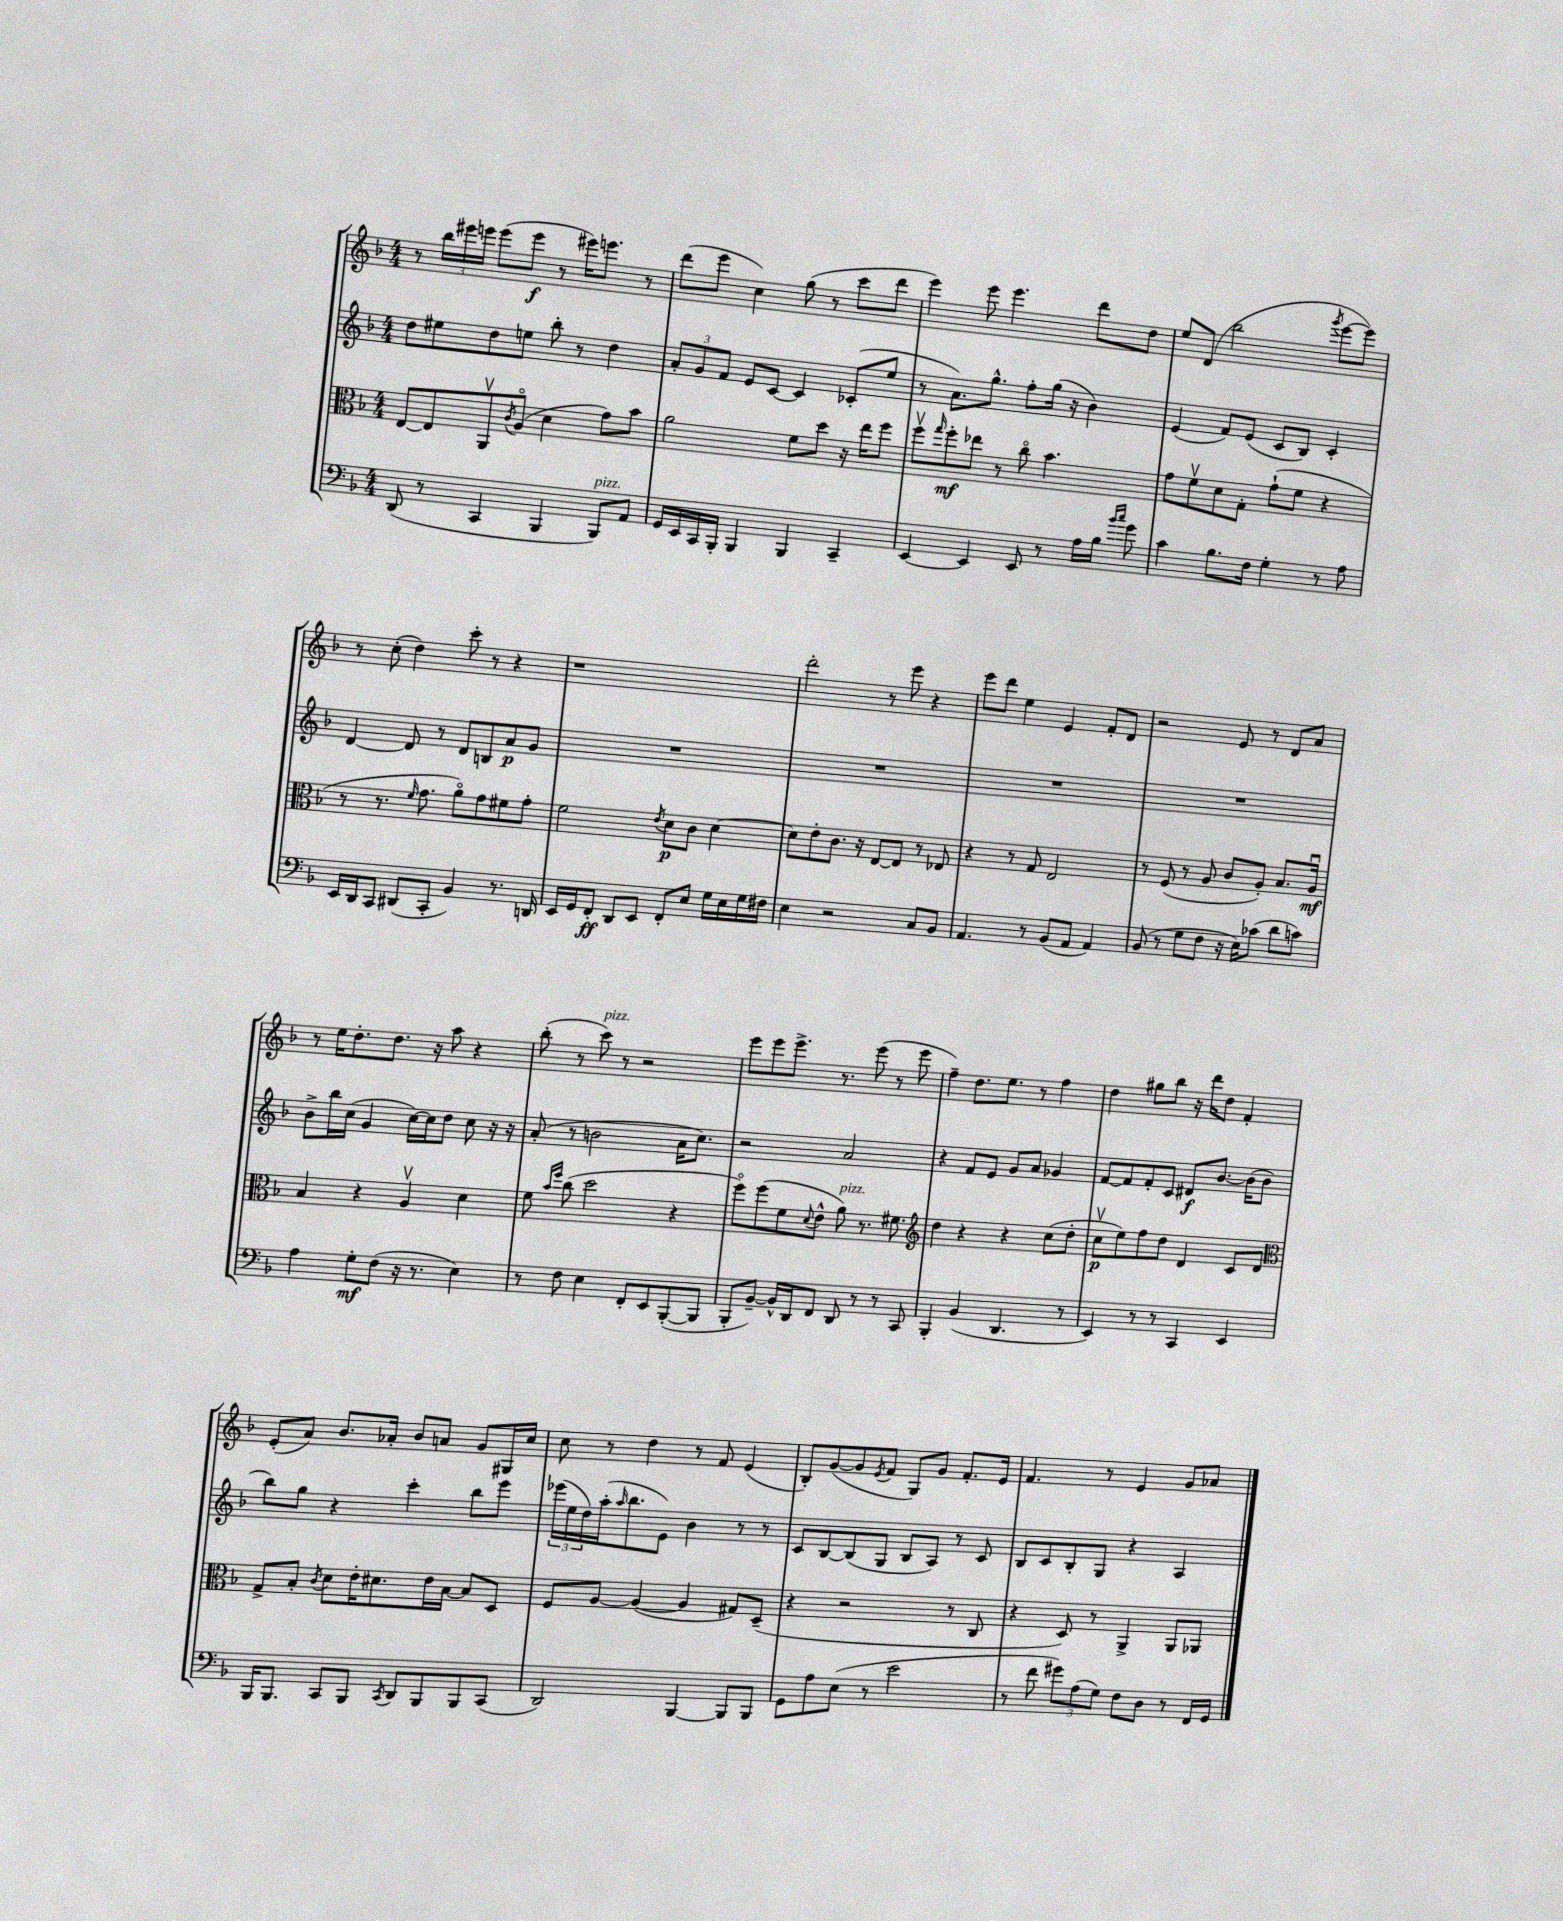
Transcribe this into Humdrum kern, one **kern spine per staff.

**kern	**kern	**kern	**kern
*staff4	*staff3	*staff2	*staff1
*clefF4	*clefC3	*clefG2	*clefG2
*k[b-]	*k[b-]	*k[b-]	*k[b-]
*M4/4	*M4/4	*M4/4	*M4/4
(8DD	[8E	8dd	8r
8r	8E]	8ee#	24bb-
.	.	.	24eee#
.	.	.	24eee
4CC	8AAv	8dd	(8eee
.	8qc	.	.
.	(8Ao	8ee	8eee
4BBB-	4d	8bb-'	8r
.	.	8r	16eee#)
.	.	.	8.eee
8BBB-)	8g)	4dd	.
8AA	8b-	.	8r
=	=	=	=
16GG	2a	12a'	(8ddd
16EE	.	.	.
.	.	12g	.
16CC	.	.	8eee
.	.	12f	.
16BBB-'	.	.	.
4BBB-	.	8e	4cc)
.	.	[8c	.
4BBB-	8f	4c]	(8gg
.	8dd	.	8r
4CC~	16r	(8c-'	8ccc
.	16ee	.	.
.	8ff	8ee	8ddd
=	=	=	=
[4EE	8ffv	8r	4eee)
.	16qqgg	.	.
.	8ff'	8.a)	.
4EE]	8ee-	.	8eee
.	.	8.gg^^	.
.	8r	.	4.eee
8EE	8cco	8ff'	.
8r	4.b-	(16gg	.
.	.	16r	.
16A	.	4b-)	8ddd
16B-	.	.	.
16qqb-	.	.	.
16qqcc	.	.	.
8g	.	.	8dd
=	=	=	=
4c	8g	(4e	8ee
.	8fv	.	(8d
8.B-	8d	8f)	2bb-
.	8G'	(8e	.
16F	.	.	.
4G'	(8g`	8c	.
.	8f	8B-)	.
.	.	.	8qggg
8r	4r	4c'	[8eee
8A	.	.	8eee])
=	=	=	=
16EE	8r	[4d	8r
16DD	.	.	.
8CC	8.r	.	(8cc'
(8DD#	.	8d]	4dd)
.	16qqf	.	.
.	8.g	.	.
8CC'	.	8r	.
4BB-)	8ao)	8d	8ccc'
.	8g	8B	8r
8.r	8f#	8a	4r
.	8g'	8g	.
16DD	.	.	.
=	=	=	=
16EE	2f	1r	1r
16GG	.	.	.
8FF'	.	.	.
8DD	.	.	.
8EE	.	.	.
.	8qe	.	.
8FF'	8d	.	.
8E	8c	.	.
16G	[4d	.	.
16E	.	.	.
16G	.	.	.
16F#	.	.	.
=	=	=	=
4E	8d]	1r	2ddd'
.	8e'	.	.
2r	8.c	.	.
.	16r	.	.
.	[8E	.	8r
.	8E]	.	8eee
8C	8r	.	4r
8BB-	8E-	.	.
=	=	=	=
4.AA	4r	1r	8eee
.	.	.	8ddd
.	8r	.	4ee
8r	8G	.	.
(8BB-	2E	.	4e
8AA	.	.	.
4AA)	.	.	8f'
.	.	.	8d
=	=	=	=
(8BB-	8r	1r	2r
8r	(8F	.	.
8G	8r	.	.
8F	8A	.	.
16r	8c	.	8e
16E)	.	.	.
(8c-	8A')	.	8r
8d	8.B-	.	8d
8c)	.	.	8a
.	16Au	.	.
=	=	=	=
4A	4B-	8b-^	8r
.	.	16bb-	16ee
.	.	(16cc	8.dd'
8G'	4r	4g	.
(8F	.	.	8.dd
16r	4Av	[16cc)	.
8.r	.	16cc]	16r
.	.	8dd	8aa
4E)	4d	8cc	4r
.	.	16r	.
.	.	16r	.
=	=	=	=
8r	8f	(8a'	(8bb-'
.	16qqb-	.	.
.	16qqff	.	.
8F	(8cc	8r	8r
4E	2dd	2b	8ccc)
.	.	.	8r
8FF'	.	.	2r
8EE	.	.	.
([8BBB-'	4r	16a	.
.	.	8.cc)	.
8BBB-]	.	.	.
=	=	=	=
8BBB-'	8ffo)	2r	8eee
[8BB-~)	(8ff	.	8eee
16BB-^^]	8f	.	8.eee^
16DD	.	.	.
.	8qqd	.	.
8FF	8e^^	.	.
.	.	.	8.r
8DD	8a)	2a	.
8r	8.r	.	(8eee
8r	.	.	8r
.	8.f#	.	.
8CC	.	.	8eee
=	=	=	=
*	*clefG2	*	*
4BBB-'	4dd	4r	4ff~)
(4BB-	4r	8f	8.dd
.	.	8e	.
.	.	.	8.ee
4.DD	4r	8g	.
.	.	8a	8r
.	(8cc	4g-	4ff
8r	8dd'	.	.
=	=	=	=
4EE)	8ccv	[8f	4dd
.	8ee)	8f]	.
8r	8ff	8f'	8gg#
8r	8dd	8c	8bb-
4CC	4d	8d#	16r
.	.	.	16ddd
.	.	[8.b-	8dd
4EE	8c	.	4f'
.	.	(16b-]	.
.	8d	8b-	.
=	=	=	=
*	*clefC3	*	*
16BBB-	8G^	8bb-)	(8e'
8.BBB-	.	.	.
.	8B-'	8gg	8a)
.	8qc	.	.
8CC	8d	4r	8.b-
8BBB-	16e'	.	.
.	8.d#	.	16a-'
8qCC	.	.	.
8DD	.	4ccc'	8b-
8BBB-	16e	.	8a
.	[16B-	.	.
8BBB-	8B-]	8bb-	8g
(8CC	8D	8eee	16G#
.	.	.	16cc
=	=	=	=
2DD)	8F	(24eee-	8cc
.	.	24ee	.
.	.	24dd)	.
.	[8A	(16aa'	8r
.	.	16qqaa	.
.	.	8.bb-	.
.	(4A_	.	4dd
.	.	8e)	.
[4BBB-	4A]	4b-	8r
.	.	.	8f
8BBB-]	8G#)	8r	(4e
8BBB-	(8D~	8r	.
=	=	=	=
8GG	4r	8c	8B-')
8A	.	[8B-	([8g
(8E	2r	(8B-]	8g]
.	.	.	8qe
8r	.	8G	8f
2e	.	8B-	8G)
.	.	8A)	8g
.	8r	8r	8.f'
.	8C	8c	.
.	.	.	16e
=	=	=	=
8r	4r	8B-	4.f
8f	.	8c	.
12g#)	8D)	8B-'	.
(12A	.	.	.
.	8r	8G	8r
12G)	.	.	.
8F	4AA^	4r	4e
8D	.	.	.
8r	8AA	4A	8g
16FF	8AA-	.	8a-
16GG	.	.	.
==	==	==	==
*-	*-	*-	*-
